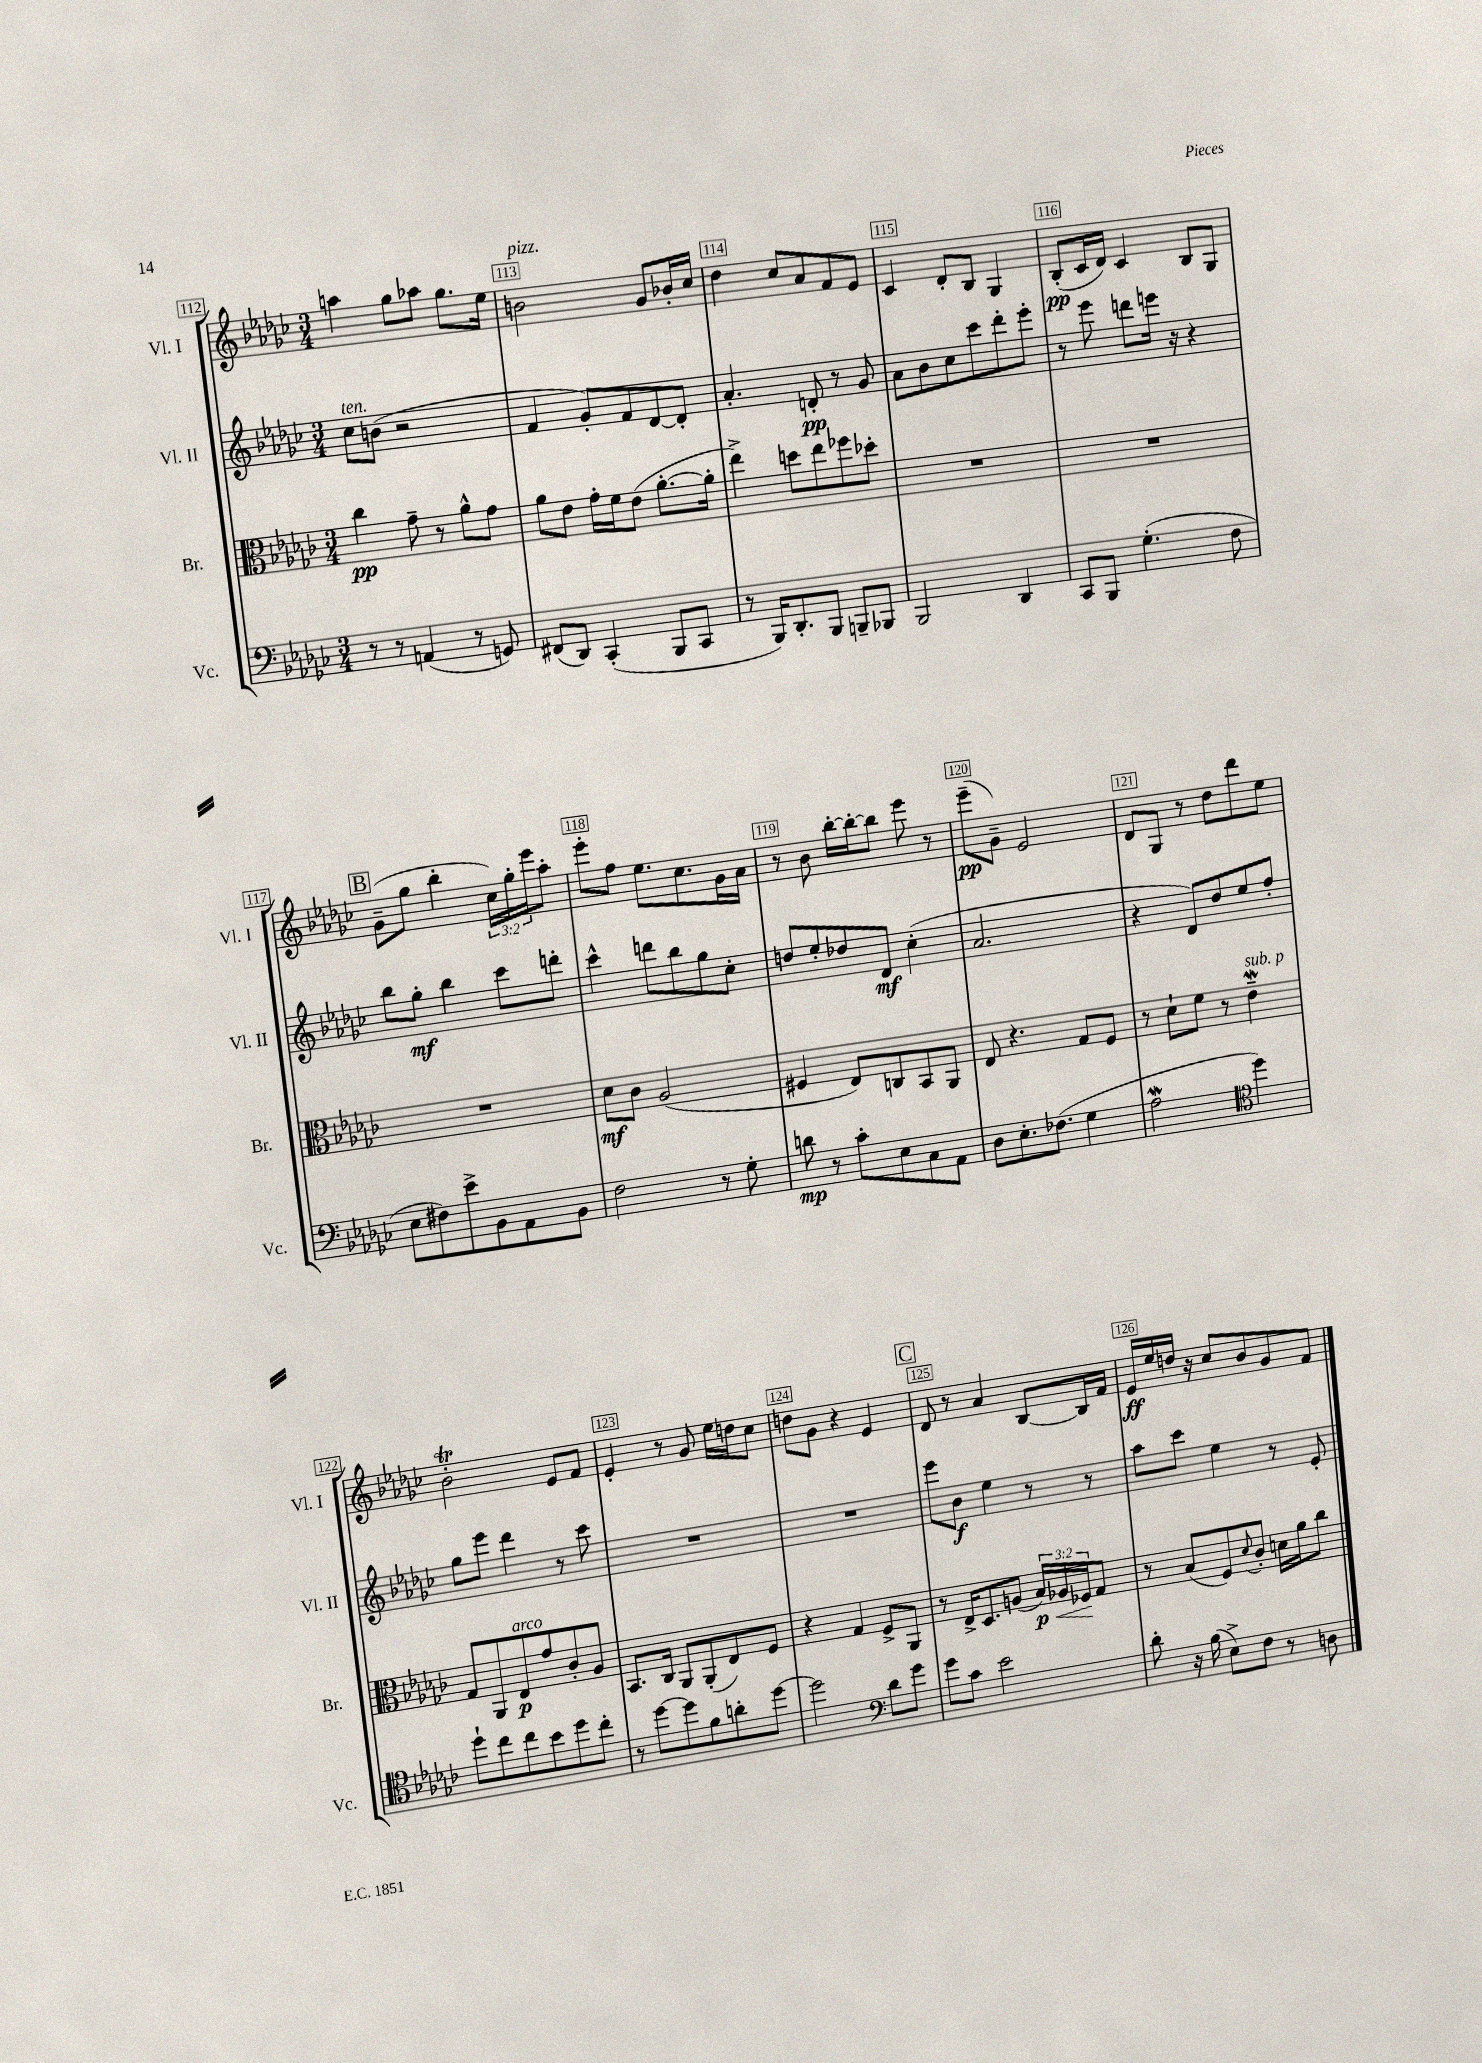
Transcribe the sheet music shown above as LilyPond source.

<<
\new StaffGroup <<
\new Staff = "s0" \with { instrumentName = "Vl. I" shortInstrumentName = "Vl. I" } {
    \clef treble \key ges \major \numericTimeSignature \time 3/4 \override Staff.TupletNumber.text = #tuplet-number::calc-fraction-text
    a''4 ges''8 aes''8 ges''8. ees''16 |
    b'2^\markup { \italic "pizz." } ges'8 bes'16-. ces''16 |
    des''4 ces''8 aes'8 f'8 ees'8 |
    ces'4 des'8-. bes8 ges4 |
    bes8-.\pp( ces'16 des'16) ces'4 bes8 ges8 |
    \mark \markup { \box "B" } ges'8--( ges''8 bes''4-. \tuplet 3/2 { ces''16) ges''16-. ees'''16 } aes''8-. |
    ees'''8-. f''8 ees''8. ces''8. ges'16 aes'16 |
    r8 bes'8 bes''16~-. bes''16~-. bes''8 ees'''8 r8 |
    ees'''8--\pp( ges'8--) ees'2 |
    des'8 ges8 r8 des''8 des'''8 ees''8 |
    bes'2-.\trill ees'8 f'8 |
    ees'4-. r8 ges'8 ees''16 d''16 ces''8 |
    d''8 ges'8 r4 ees'4 |
    \mark \markup { \box "C" } des'8 r8 aes'4 bes8~ bes16 f'16 |
    ees'16\ff ees''16 d''16 r16 ces''8 bes'8 ges'8 f'8 \bar "|." |
}
\new Staff = "s1" \with { instrumentName = "Vl. II" shortInstrumentName = "Vl. II" } {
    \clef treble \key ges \major \numericTimeSignature \time 3/4
    ces''8^\markup { \italic "ten." } b'8( r2 |
    f'4 ges'8-.) f'8 des'8~ des'8-. |
    aes'4.-. d'8-.\pp r8 ges'8 |
    aes'8 bes'8 ces''8 ces'''8 des'''8-. ees'''8-. |
    r8 ees'''8 d'''8 e'''16 r16 r4 |
    \mark \markup { \box "B" } bes''8 ges''8-.\mf bes''4 ces'''8 d'''8-. |
    ces'''4-^ d'''8 bes''8 ges''8 ces''8-. |
    d''8 ees''8-. des''8 des'8\mf ces''4-.( |
    aes'2. |
    r4 des'8) des''8 ees''8 f''8-. |
    ges''8 ees'''8 des'''4 r8 ces'''8 |
    R2. |
    R2. |
    \mark \markup { \box "C" } ees'''8 bes'8\f ees''4 r8 r8 |
    aes''8 ces'''8 ees''4 r8 ees'8-. \bar "|." |
}
\new Staff = "s2" \with { instrumentName = "Br." shortInstrumentName = "Br." } {
    \clef alto \key ges \major \numericTimeSignature \time 3/4 \override Staff.TupletNumber.text = #tuplet-number::calc-fraction-text
    ces''4\pp ges'8-- r8 aes'8-^ ges'8 |
    aes'8 ees'8 ges'16-. f'16 ees'8( aes'8.~-. aes'16-. |
    ees''4->) d''8 ees''8 fes''8 des''8-. |
    R2. |
    R2. |
    \mark \markup { \box "B" } R2. |
    des'8\mf ces'8 aes2( |
    fis4 ees8) c8 bes,8 aes,8 |
    ees8 r4. ges8 f8 |
    r8 des'8-! f'8 r8 ees'4--\mordent^\markup { \italic "sub. p" } |
    ges8 aes,8 ees8\p^\markup { \italic "arco" } ges'8 ces'8-. aes8 |
    bes,8. ces16 aes,8 aes,8-.( ees8) f8 |
    r4 ges4 f8-> aes,8 |
    \mark \markup { \box "C" } r8 ees16-> des8. a8( \tuplet 3/2 { bes16\p\<) aes16 fes16\! } ges8 |
    r8 bes8( f8) \appoggiatura { des'8 } ces'8-. d'16 aes'16 ces''8 \bar "|." |
}
\new Staff = "s3" \with { instrumentName = "Vc." shortInstrumentName = "Vc." } {
    \clef bass \key ges \major \numericTimeSignature \time 3/4
    r8 r8 a,4( r8 g,8) |
    fis,8( des,8) ces,4-.( bes,,8 ces,8 |
    r8 bes,,16) des,8.-. bes,,8 b,,8-- bes,,8 |
    bes,,2 des,4 |
    ces,8 bes,,8 ges4.-.( f8 |
    \mark \markup { \box "B" } ees8 fis8) ees'8-> bes,8 aes,8 bes,8 |
    f2 r8 ges8-. |
    d'8\mp r8 ces'8-. ees8 ces8 aes,8 |
    des8 ees8.-. fes8.( ges4 |
    aes2\mordent \clef tenor des''4) |
    des''8-! ces''8 ces''8 bes'8 des''8 ces''8-. |
    r8 des''8~ des''8 f'8 a'8-. des''8~ |
    des''2 \clef bass des'8 ges'8 |
    \mark \markup { \box "C" } ges'8 ces'8 ees'2 |
    des'8-. r16 bes16( ees8->) f8 r8 d8 \bar "|." |
}
>>
>>
\layout { \context { \Score currentBarNumber = #112 \override BarNumber.break-visibility = ##(#f #t #t) barNumberVisibility = #all-bar-numbers-visible \override BarNumber.stencil = #(make-stencil-boxer 0.1 0.3 ly:text-interface::print) } }
